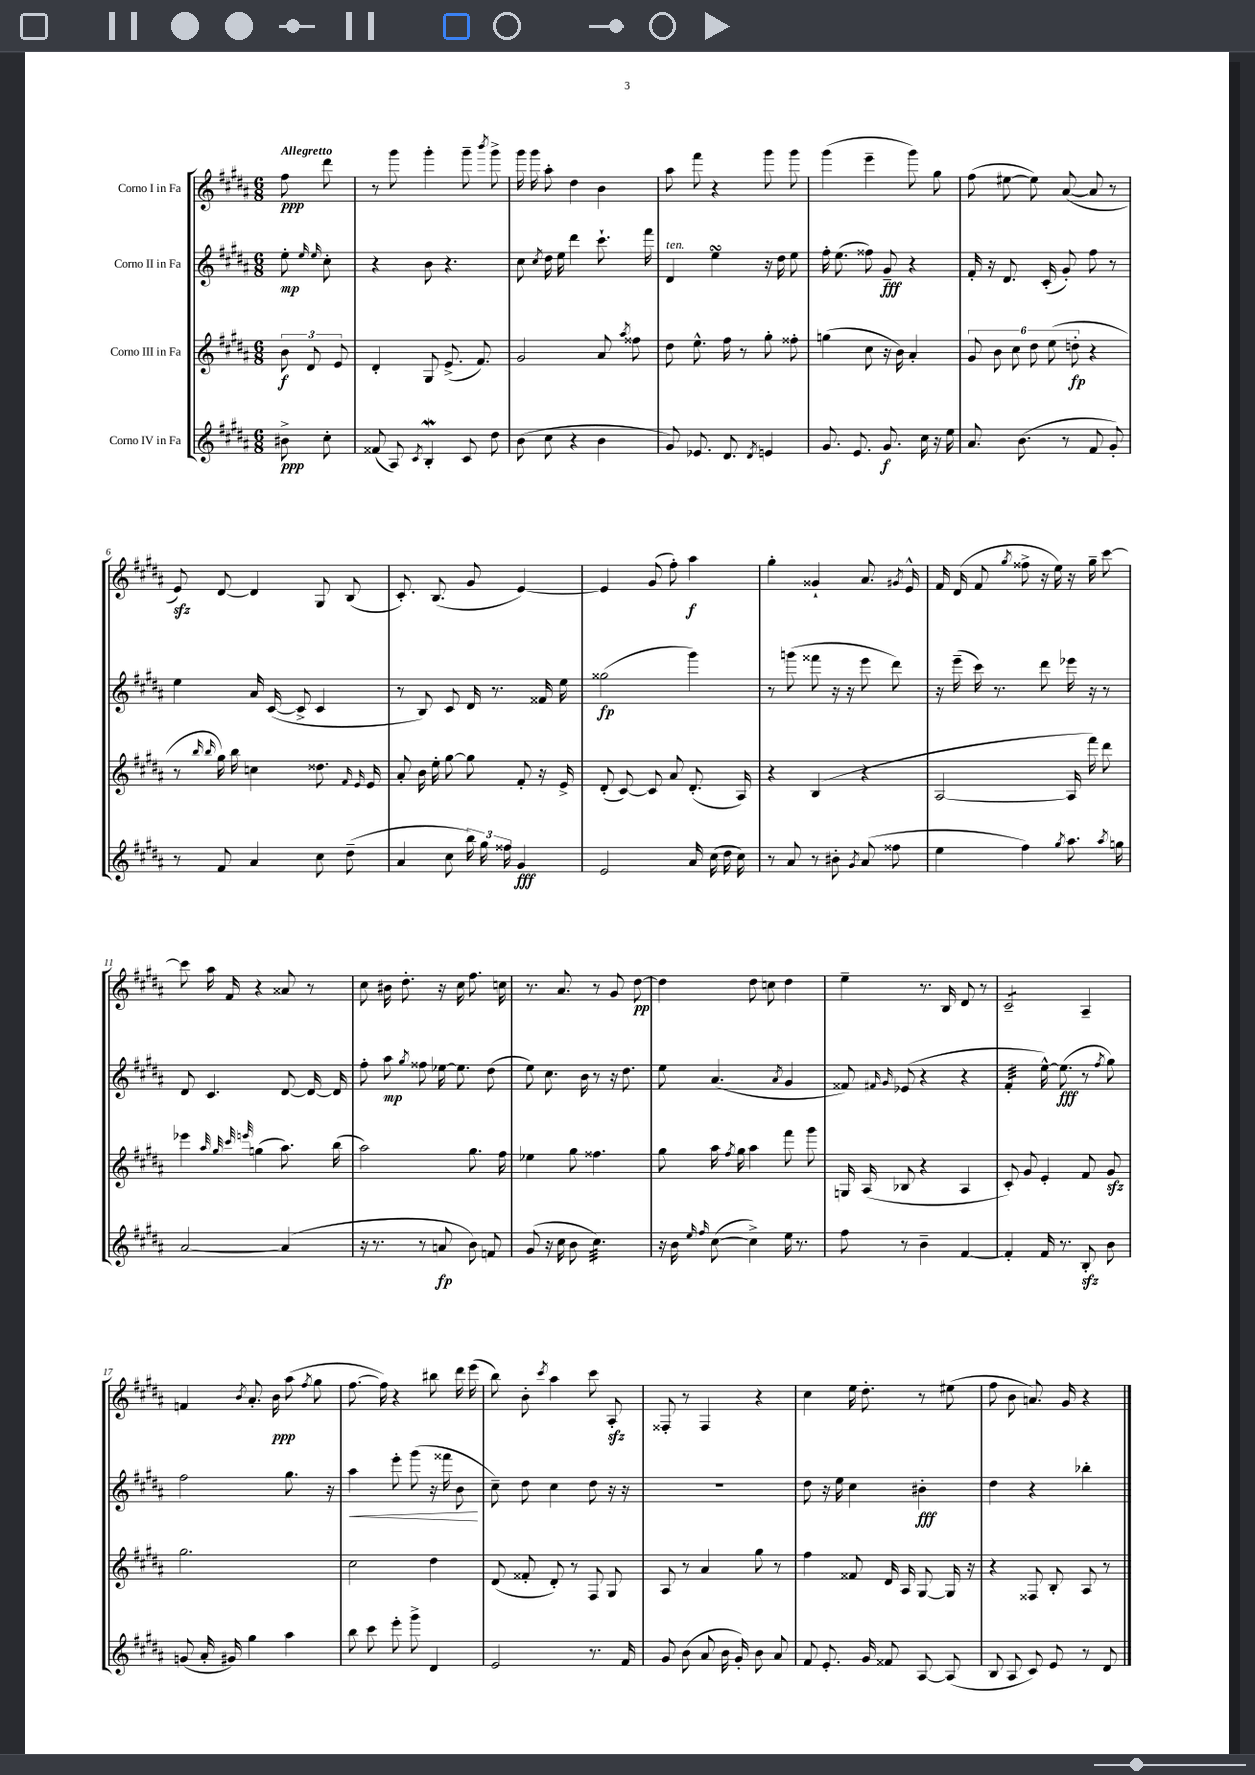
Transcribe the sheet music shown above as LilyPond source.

<<
\new StaffGroup <<
\new Staff = "s0" \with { instrumentName = "Corno I in Fa" } {
    \clef treble \key b \major \numericTimeSignature \time 6/8 \partial 4 \tempo "Allegretto"
    \autoBeamOff fis''8\ppp dis'''8 |
    r8 gis'''8 gis'''4-. gis'''8-- \acciaccatura { b'''8 } gis'''8-> |
    gis'''16 gis'''16 ais''8-. dis''4 b'4 |
    ais''8 fis'''8 r4 gis'''8 gis'''8 |
    gis'''4( e'''4-- gis'''8) gis''8 |
    fis''8( eis''8~ eis''8) ais'8~( ais'8 r8 |
    e'8\sfz) dis'8~ dis'4 gis8 b8( |
    cis'8.-.) b8.( gis'8 e'4~) |
    e'4 gis'8( fis''8-.) ais''4\f |
    gis''4-. gisis'4-! ais'8. \acciaccatura { gis'8 } e'16-^ |
    fis'16 dis'16( fis'8 \acciaccatura { gis''8 } fisis''8-> r16 e''16) r16 gis''16-- cis'''8~ |
    cis'''8 ais''16 fis'16 r4 aisis'8 r8 |
    cis''8 bis'16 dis''8.-. r16 cis''16 fis''8. c''16 |
    r8. ais'8. r8 gis'8 dis''8~\pp |
    dis''4 dis''8 c''8 dis''4 |
    e''4-- r8. b16 dis'8 r8 |
    cis'2:8-- ais4-- |
    f'4 \acciaccatura { b'8 } ais'8.-. b'16\ppp ais''8( \acciaccatura { fis''8 } gis''8 |
    fis''8.~ fis''16) r4 bis''8 dis'''16 e'''16( |
    b''8) b'8-. \acciaccatura { cis'''8 } ais''4 cis'''8 ais8-.\sfz |
    fisis8-. r8 fisis4 r4 |
    cis''4 e''16 dis''8.-. r8 eis''8( |
    fis''8 b'8 a'8.) gis'16 r4 \bar "|." |
}
\new Staff = "s1" \with { instrumentName = "Corno II in Fa" } {
    \clef treble \key b \major \numericTimeSignature \time 6/8 \partial 4
    \autoBeamOff e''8-.\mp \grace { e''16 e''16 } cis''8-. |
    r4 b'8 r4. |
    cis''8 \acciaccatura { cis''8 } dis''16 e''16 dis'''4 cis'''8.-! fis'''16 |
    dis'4^\markup { \italic "ten." } e''4\turn r16 dis''16 e''8 |
    fis''16-. e''8.( fisis''8) gis'8--\fff r4 |
    fis'16-. r16 dis'8. cis'16-.( gis'8-.) fis''8 r8 |
    e''4 ais'16 cis'16~( cis'8-> cis'4 |
    r8 b8) cis'8 dis'16 r8. fisis'16 e''16 |
    gisis''2\fp( gis'''4) |
    r8 g'''8( fisis'''8 r16 r16 e'''8 dis'''8) |
    r16 e'''16--( cis'''16) r8. dis'''8 ees'''16 r16 r8 |
    dis'8 cis'4. dis'8~ dis'16~ dis'16 |
    fis''8-. ais''8\mp \acciaccatura { gis''8 } fisis''8 ees''16~ ees''8. dis''8( |
    e''8) cis''8. b'16 r8 r16 dis''8. |
    e''8 ais'4.( \acciaccatura { ais'8 } gis'4 |
    fisis'8) \grace { fis'16 gis'16 } ees'8( r4 r4 |
    fis'4:32-. e''16~-^) e''8.\fff( r8 \acciaccatura { fis''8 } gis''8) |
    fis''2 gis''8. r16 |
    ais''4\< e'''8-. gis'''8( r16 fisis'''16 b'8\! |
    cis''8--) dis''8 cis''4 dis''8 r16 r16 |
    R2. |
    dis''8 r16 e''16 cis''4 bis'4-.\fff |
    dis''4 r4 bes''4-. \bar "|." |
}
\new Staff = "s2" \with { instrumentName = "Corno III in Fa" } {
    \clef treble \key b \major \numericTimeSignature \time 6/8 \partial 4
    \autoBeamOff \tuplet 3/2 { b'8\f dis'8 e'8 } |
    dis'4-. gis8 e'8.->( fis'8.) |
    gis'2 ais'8 \acciaccatura { ais''8 } fisis''8 |
    dis''8 e''8.-^ fis''16 r8 gis''8-. fisis''8-. |
    g''4( cis''8 r16 b'16) ais'4-. |
    \tuplet 6/4 { gis'8 b'8 cis''8 dis''8 e''8( d''8-.\fp } r4 |
    r8 \grace { b''16 b''16 } gis''16) b''16 c''4 disis''8. \grace { fis'16 e'16 } e'16 |
    ais'8-. b'16 e''16-. gis''8~ gis''8 fis'8-. r16 e'16-> |
    dis'8-.( cis'8~) cis'8 ais'8 dis'8.-.( ais16) |
    r4 b4( r4 |
    ais2~ ais16 fis'''16) dis'''8 |
    ees'''4 \grace { ais''32 gis''32 cis'''32 e'''32 } g''4( ais''8.) b''16( |
    ais''2) gis''8. fis''16 |
    ees''4 gis''8 fisis''4. |
    gis''8 ais''16 \acciaccatura { fis''8 } gis''16 ais''4 fis'''8 gis'''8 |
    g16 ais16( bes8 r4 ais4 |
    cis'8-.) gis'8 e'4-. fis'8 gis'8\sfz |
    gis''2. |
    cis''2 dis''4 |
    dis'8( fisis'8-. dis'8-.) r8 fis8 gis8 |
    ais8 r8 ais'4 gis''8 r8 |
    fis''4 fisis'8 dis'16 ais16 gis8~ gis16 r16 |
    r4 fisis8 b8-. ais8 r8 \bar "|." |
}
\new Staff = "s3" \with { instrumentName = "Corno IV in Fa" } {
    \clef treble \key b \major \numericTimeSignature \time 6/8 \partial 4
    \autoBeamOff bis'8->\ppp cis''8-. |
    fisis'8( ais8) \acciaccatura { cis'8 } b4-.\mordent cis'8 dis''8 |
    b'8( cis''8 r4 b'4 |
    gis'8) ees'8. dis'8. \acciaccatura { dis'8 } e'4 |
    gis'8. e'8. gis'8.\f cis''16 r16 e''16 |
    ais'8. b'8.( r8 fis'8 gis'8-.) |
    r8 fis'8 ais'4 cis''8 dis''8--( |
    ais'4 cis''8 \tuplet 3/2 { b''16) gis''16 fisis''16 } gis'4\fff |
    e'2 ais'16 cis''16( dis''16 cis''16) |
    r8 ais'8 r8 bis'8-. \acciaccatura { gis'8 } ais'8( fisis''8 |
    e''4 fis''4) \acciaccatura { gis''8 } ais''8. \acciaccatura { ais''8 } g''16 |
    ais'2~ ais'4( |
    r16 r8. r8 a'8\fp b'8) f'8 |
    gis'8( r16 cis''16 b'8 cis''4.:32) |
    r16 b'16 \grace { e''16 fis''16 } cis''8~( cis''4->) e''16 r8. |
    fis''8 r8 b'4-- fis'4~ |
    fis'4-. fis'16 r8. b8-.\sfz b'8 |
    g'8( ais'16-. gis'16) gis''4 ais''4 |
    b''8 cis'''8 e'''8-. gis'''8-> dis'4 |
    e'2 r8. fis'16 |
    gis'8 b'8( ais'8 b'16 gis'16-.) b'8 ais'8 |
    fis'8 e'8.-. gis'16 fisis'8 ais8~ ais8( |
    b8 ais8 cis'8) e'8 r8 dis'8 \bar "|." |
}
>>
>>
